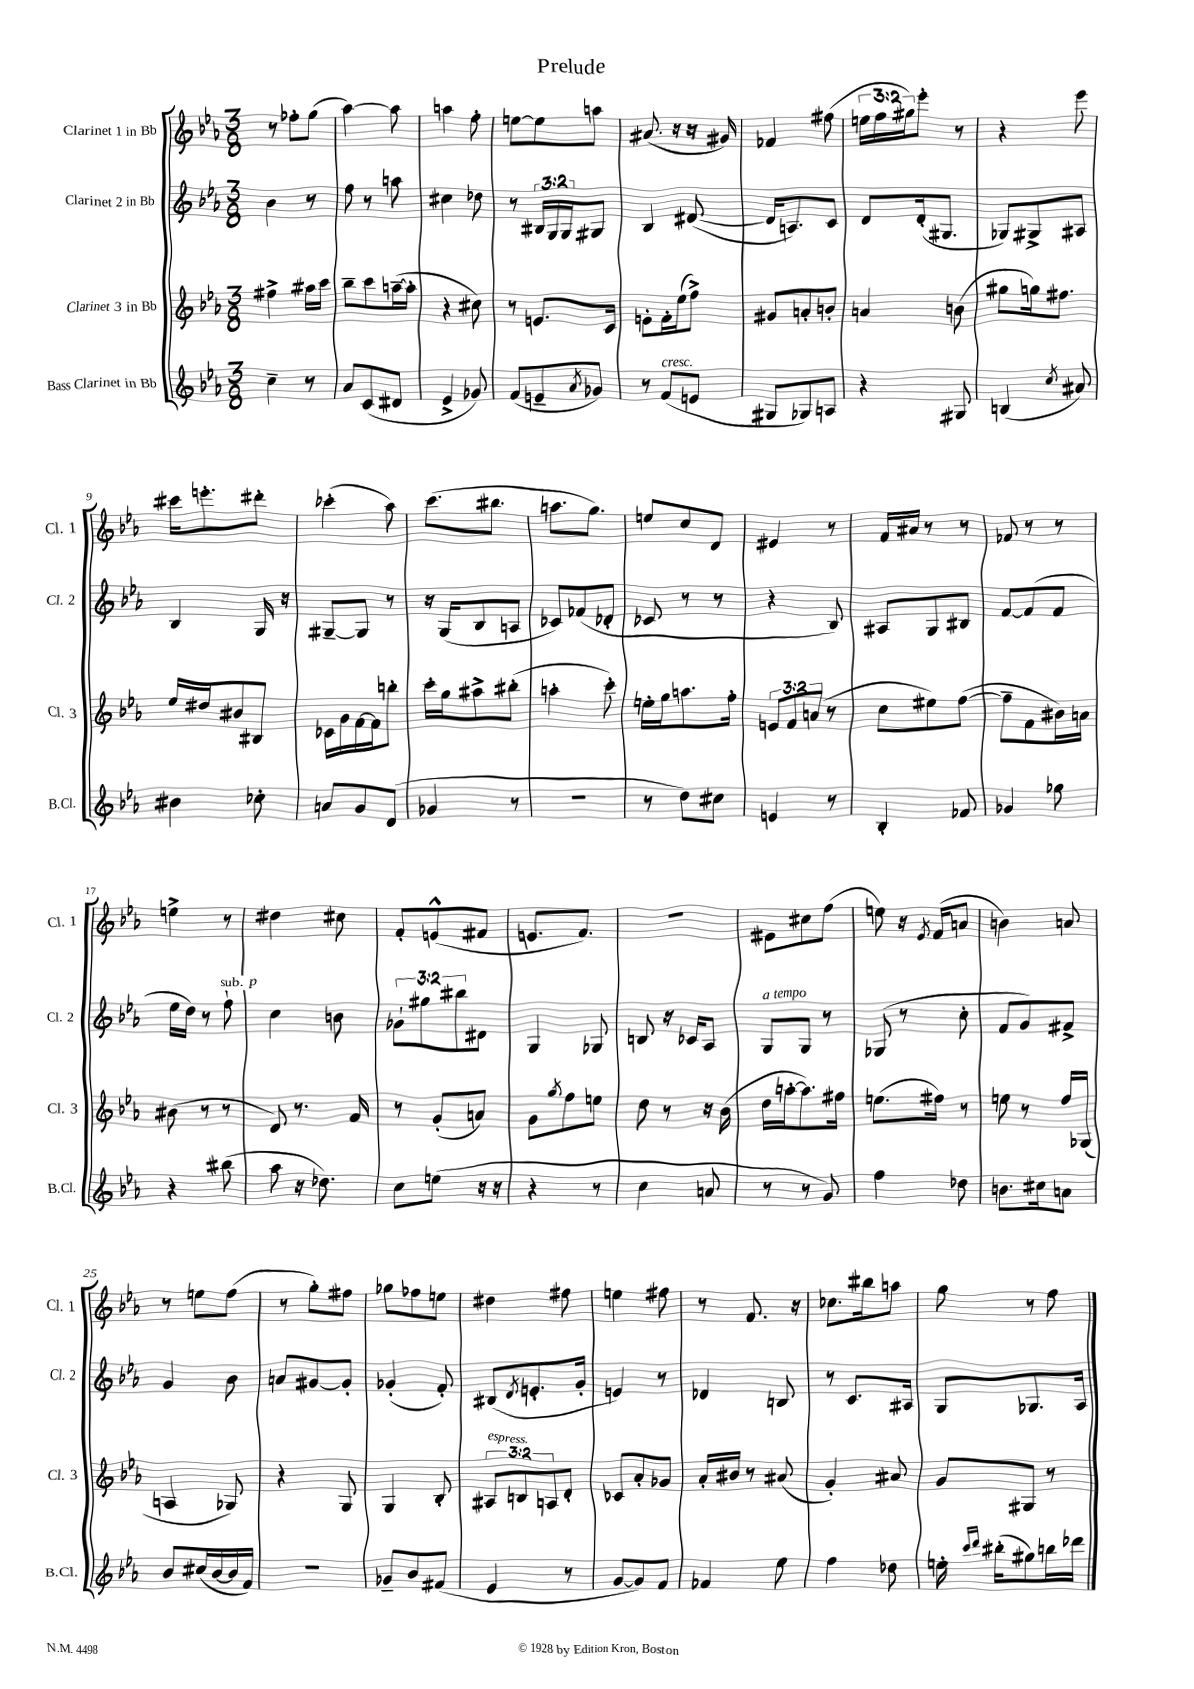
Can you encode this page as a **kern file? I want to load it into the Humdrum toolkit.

**kern	**kern	**kern	**kern
*part4	*part3	*part2	*part1
*staff4	*staff3	*staff2	*staff1
*I"Bass Clarinet in Bb	*I"Clarinet 3 in Bb	*I"Clarinet 2 in Bb	*I"Clarinet 1 in Bb
*I'B.Cl.	*I'Cl. 3	*I'Cl. 2	*I'Cl. 1
*clefG2	*clefG2	*clefG2	*clefG2
*k[b-e-a-]	*k[b-e-a-]	*k[b-e-a-]	*k[b-e-a-]
*M3/8	*M3/8	*M3/8	*M3/8
=1	=1	=1	=1
4cc~\	4ff#X^\	4b-\	8r
.	.	.	8ff-X'\L
8r	16aa#X\LL	8r	(8gg\J
.	16ccc\JJ	.	.
=2	=2	=2	=2
8a-/L	8bb-~\L	8ff\	[4aa-\)
(8c/	8ccc\	8r	.
8d#X/J	([16aan~\L	8aan\	8aa-\]
.	16aa'\JJ]	.	.
=3	=3	=3	=3
4e-^/	4r	4cc#X\	4aan\
8g-X/)	8cc#X\)	8dd-X\	8ff'\
=4	=4	=4	=4
(8f/L	8r	8r	[8een\L
8en~/	8.en/L	24B#X/LL	8ee\]
.	.	24G/	.
.	.	24G/J	.
8qa-/	.	.	.
8g-X/J)	.	8G#X/J	8aan\J
.	16c/Jk	.	.
=5	=5	=5	=5
8r	8en'\L	4B-/	(8.a#X/
!LO:TX:a:i:t=cresc.	!	!	!
(8f/L	16f'\L	.	.
.	(16ee-\J	.	16r
8en/J	8ff^\J)	([8d#X/	16r
.	.	.	16g#X/)
=6	=6	=6	=6
8G#X/L	8g#X/L	16d#/KL]	4f-X/
.	.	8.An/)	.
8G-X/)	8an'/	.	.
8An/J	8bn'/J	8c/J	(8ff#X\
=7	=7	=7	=7
4r	4an/	8d/L	24een\LL
.	.	.	24ff\
.	.	.	24gg#X\J)
.	.	(16d'/k	8eee-'\J
.	.	8.G#X/J	.
8G#X/	(8bn\	.	8r
=8	=8	=8	=8
(4Bn/	8gg#X\L	8G-X/L)	4r
.	16ggn\k)	8G#X^/	.
.	8.ff#X\J	.	.
8qcc/	.	.	.
8a#X/)	.	8A#X/J	8eee-\
!!LO:LB:g=z
=9	=9	=9	=9
4b#X\	16ee-/LL	4B-/	16ccc#X\KL
.	16dd#X/J	.	8.eeen'\
.	8b#X/	.	.
8cc-X'\	8B#X/J	16G/	8ddd#X'\J
.	.	16r	.
=10	=10	=10	=10
8an/L	16c-X\LL	[8G#X~/L	(4ccc-X'\
.	16g\	.	.
8g/	[16f\	8G#/J]	.
.	16f\J]	.	.
(8d/J	8bbn'\J	8r	8aa-\)
=11	=11	=11	=11
4g-X/	16ccc'\LL	16r	(8.ccc\L
.	16gg\J	(16G/KL	.
.	8aa#X^\	8B-/	.
.	.	.	8.bb#X\J
8r	(8bb#X'\J	8An/J	.
=12	=12	=12	=12
4.r	4aan'\	8c-X/L)	8.aan\L
.	.	(8f-X/	.
.	.	.	8.gg\J)
.	8ccc'\)	8d-X'/J	.
=13	=13	=13	=13
8r	16een'\LL	8c-X/	8een/L
.	16gg\J	.	.
8dd\L)	8.aan\	8r	8cc/
8cc#X\J	.	8r	8d/J
.	16ff'\Jk	.	.
=14	=14	=14	=14
4en/	12en/L	4r	4e#X/
.	12f/	.	.
.	(12an/J	.	.
8r	8r	8B-/)	8r
=15	=15	=15	=15
4B-'/	8cc\L	8A#X/L	16f/LL
.	.	.	16a#X/JJ
.	8ee#X\)	8G/	8r
8f-X/	([8ff\J	8B#X/J	8r
=16	=16	=16	=16
4g-X/	8ff~\L]	[8f/L	8f-X/
.	8f\	(8f/]	8r
8gg-X\	16b#X\L)	8f/J	8r
.	16an\JJ	.	.
!!LO:LB:g=z
=17	=17	=17	=17
4r	(8b#X\	16ee-\LL	4een^\
.	.	16dd\JJ)	.
.	8r	8r	.
!	!	!LO:TX:a:i:t=sub. p	!
(8bb#X\	8r	8ff`\	8r
=18	=18	=18	=18
8aa-\	8d/)	4cc\	4dd#X\
16r	8.r	.	.
8.dd-X\)	.	.	.
.	.	8bn\	8cc#X\
.	16f/	.	.
=19	=19	=19	=19
8cc\L	8r	12g-X`\L	8f'/L
.	.	12gg#X\	.
(8een\J	(8g'/L	.	(8en^^/
.	.	12bb#X\	.
16r	8an/J)	8d#X\J	8f#X/J
16r	.	.	.
=20	=20	=20	=20
4r	8g\L	4G/	8.en/L
.	8qgg/	.	.
.	8ff\	.	.
.	.	.	8.f/J)
8r	8een\J	8G-X/	.
=21	=21	=21	=21
4cc\	8dd\	8Bn/	4.r
.	8r	16r	.
.	.	16c-X/KL	.
8an/	16r	8A-/J	.
.	(16b-\	.	.
=22	=22	=22	=22
!	!	!LO:TX:a:i:t=a tempo	!
8r	16dd\LL	8G/L	8e#X\L
.	[16aan'\J	.	.
8r	8.aa\])	8G/J	8cc#X\
8g/)	.	8r	(8ff\J
.	16ff#X\Jk	.	.
=23	=23	=23	=23
4ff\	(8.een\L	(8G-X/	8een\)
.	.	8r	16r
.	.	.	8qe-/
.	16ff#X\Jk)	.	(16f/KL
8dd-X\	8r	8cc'\	8an/J
=24	=24	=24	=24
8.bn\L	8een\	8f/L	4bn\)
.	8r	8g/)	.
16cc#X\k	.	.	.
8an\J	16ff/LL	8f#X^/J	8an/
.	(16G-X/JJ	.	.
!!LO:LB:g=z
=25	=25	=25	=25
8b-/L	4An/	4g/	8r
(16cc#X/L	.	.	8een\L
[16b-/	.	.	.
16b-/]	8G-X/)	8b-\	(8ff\J
16f/JJ)	.	.	.
=26	=26	=26	=26
4.r	4r	8an/L	8r
.	.	[8g#X/	8gg'\L)
.	8G/	8g#'/J]	8ff#X\J
=27	=27	=27	=27
8g-X~/L	4G/	(4g-X'/	8gg-X\L
8b-/	.	.	8ff-X\
(8f#X/J	8B-'/	8f'/)	8een\J
=28	=28	=28	=28
!	!LO:TX:a:i:t=espress.	!	!
4e-/	12A#X/L	(8B#X/L	4dd#X\
.	12Bn/	.	.
.	.	8qd/	.
.	.	8.en'/	.
.	12An/	.	.
8r	8d'/J	.	8ff#X\
.	.	16g'/Jk	.
=29	=29	=29	=29
[8g/L	8c-X/L	4en/)	4een\
8g/])	8a-'/	.	.
8f/J	8g-X/J	8r	8ff#X\
=30	=30	=30	=30
4f-X/	16a-'/LL	4d-X/	8r
.	16b#X/JJ	.	.
.	8r	.	8.f/
8ee-\	(8a#X/	8Bn/	.
.	.	.	16r
=31	=31	=31	=31
4ff\	4g'/)	8r	8.cc-X\L
.	.	8.c/L	.
.	.	.	16bb#X\k
8dd-X\	8a#X/	.	8aan\J
.	.	16A#X/Jk	.
=32	=32	=32	=32
16een'\	8g/L	8G/L	8gg\
16qqccc/LL	.	.	.
16qqddd/JJ	.	.	.
(16bb#X'\KL	.	.	.
8gg#X\)	8G#X/J	8.G-X/	8r
16bbn\L	8r	.	8ff\
16ddd-X\JJ	.	16A-/Jk	.
==	==	==	==
*-	*-	*-	*-
